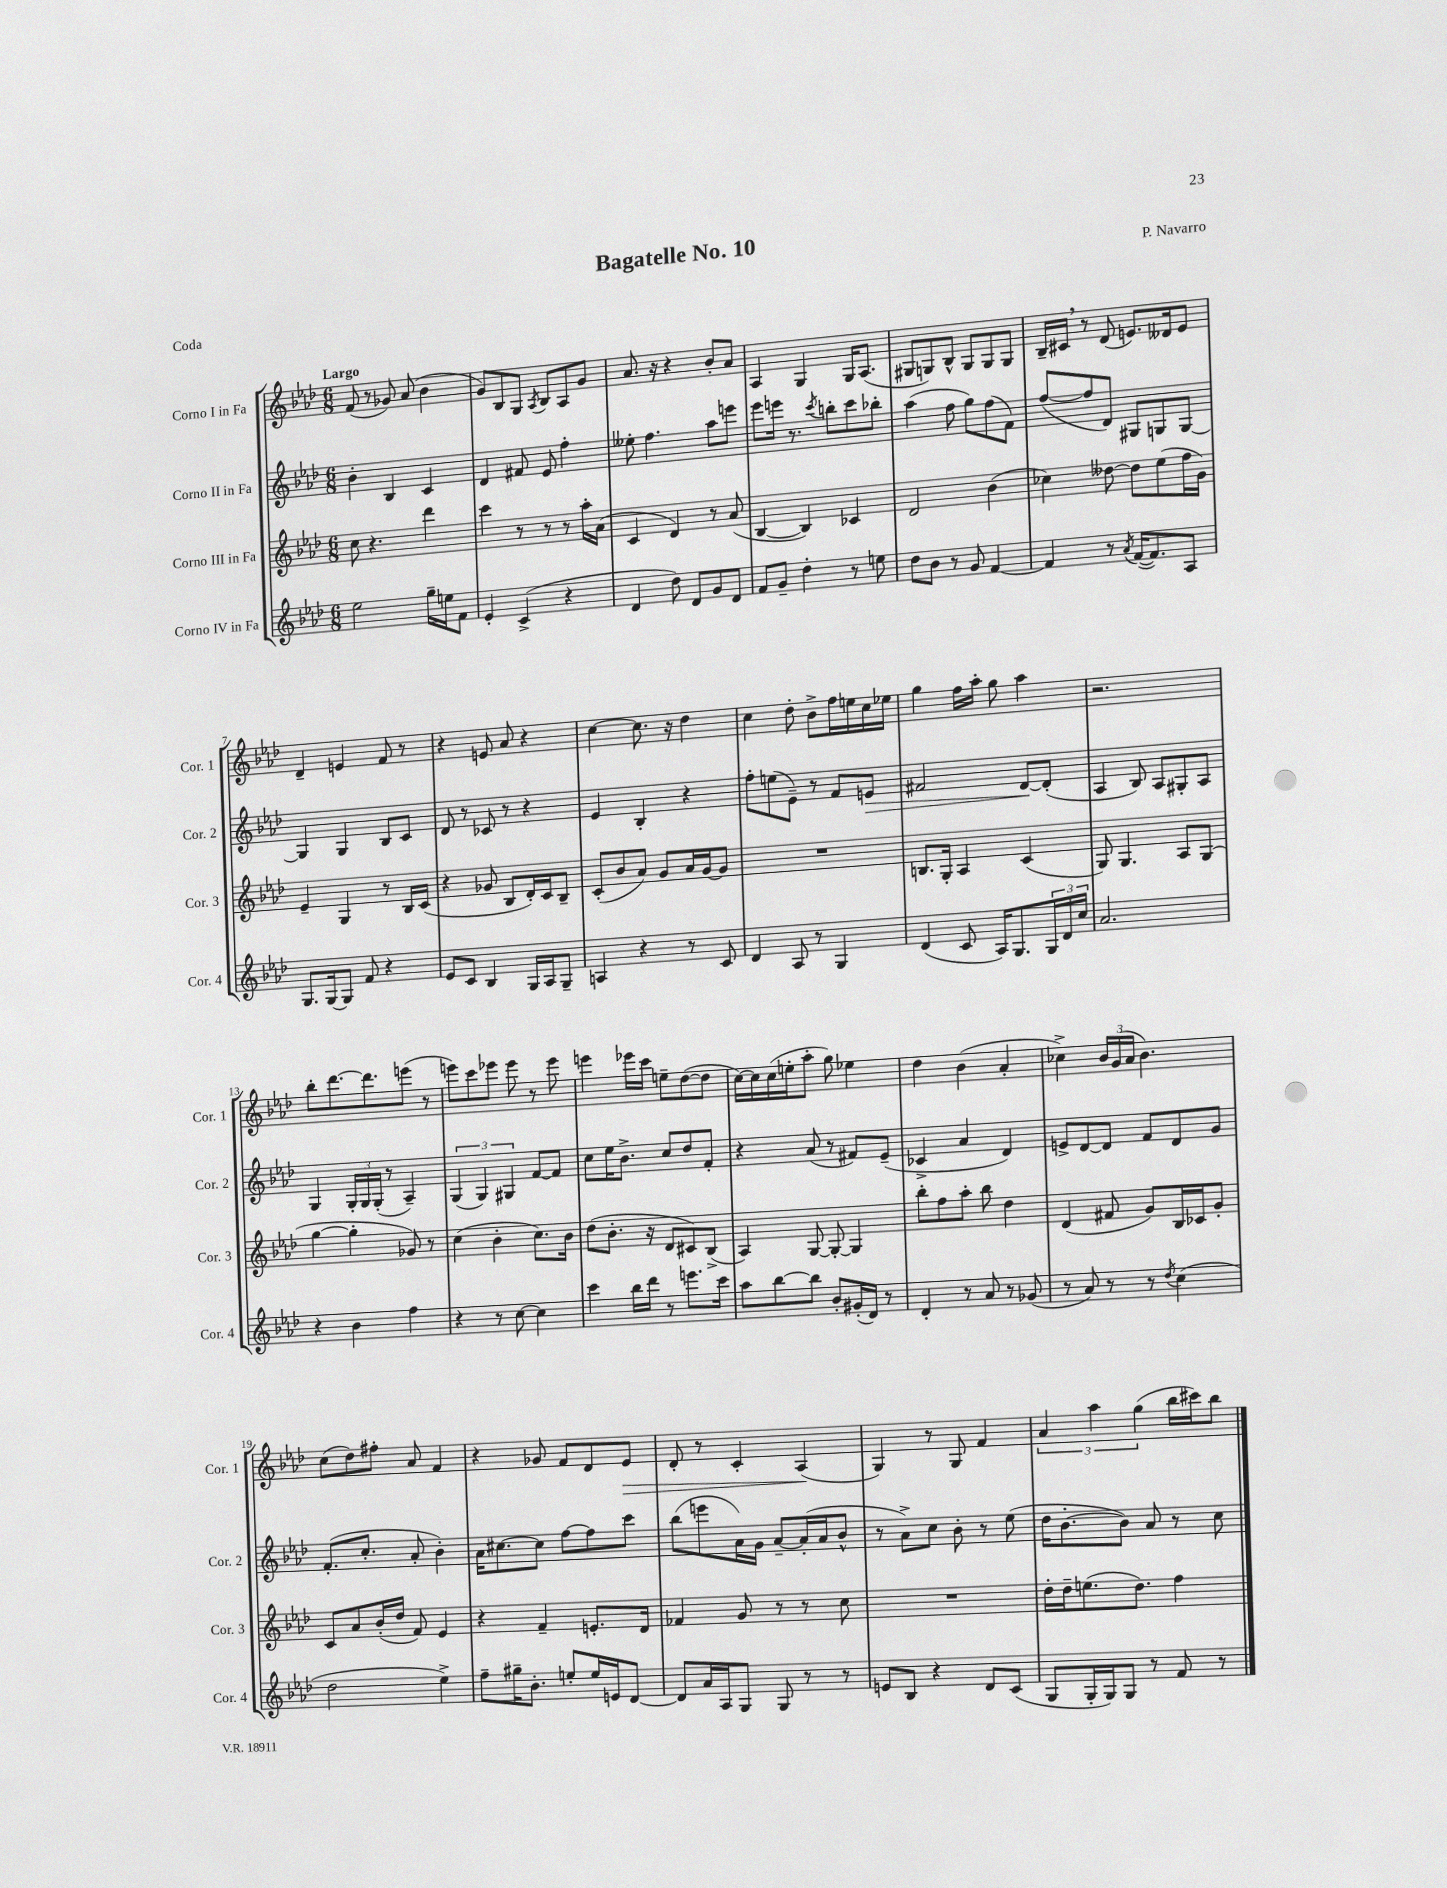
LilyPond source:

\header { title = "Bagatelle No. 10" composer = "P. Navarro" piece = "Coda" }
<<
\new StaffGroup <<
\new Staff = "s0" \with { instrumentName = "Corno I in Fa" shortInstrumentName = "Cor. 1" } {
    \clef treble \key aes \major \numericTimeSignature \time 6/8 \tempo "Largo"
    f'8( r8 ges'8) aes'8( bes'4 |
    g'8) bes8 g8 \acciaccatura { aes8 } bes8 aes8 g'8 |
    aes'8. r16 r4 bes'8-. aes'8 |
    aes4 g4 g16 aes8.( |
    gis8 g8) bes8-^ g8 g8 g8 |
    bes16-- cis'16 \breathe r8 des'8( e'8.) deses'16 e'8 |
    des'4-- e'4 f'8 r8 |
    r4 e'8 aes'8 r4 |
    c''4~ c''8. r16 des''4 |
    c''4 des''8-. bes'8-> f''16 e''16 c''16 ees''16 |
    g''4 f''16 aes''16-. g''8 aes''4 |
    r2. |
    bes''8-. des'''8.~ des'''8. e'''8( r8 |
    e'''8) c'''8 ees'''8 ees'''8 r8 ees'''8 |
    e'''4 ees'''16 c'''16 e''8-- des''8~( des''8 |
    c''16~) c''16 c''16( e''16-. aes''8-. g''8) ees''4 |
    des''4 bes'4( aes'4-. |
    ces''4->) \tuplet 3/2 { bes'16 g'16( aes'16 } bes'4.) |
    c''8( des''8) fis''8-. aes'8 f'4 |
    r4 ges'8 f'8 des'8 ees'8\> |
    des'8-. r8 c'4-. aes4\!( |
    g4) r8 g8 f'4 |
    \tuplet 3/2 { aes'4 aes''4 g''4( } bes''16 cis'''16) bes''8 \bar "|." |
}
\new Staff = "s1" \with { instrumentName = "Corno II in Fa" shortInstrumentName = "Cor. 2" } {
    \clef treble \key aes \major \numericTimeSignature \time 6/8
    bes'4-. bes4 c'4 |
    des'4 fis'8 ees'8 f''4-. |
    eeses''8-. f''4. aes''8 e'''8 |
    ees'''8 e'''16 r8. \acciaccatura { c'''8 } b''8-. c'''8 bes''8-. |
    aes''4( f''8 g''8) f''8( f'8) |
    f''8~( f''8 des'8) gis8 g8 g8~ |
    g4 g4 bes8 c'8 |
    des'8 r8 ces'8 r8 r4 |
    ees'4 bes4-. r4 |
    f''8-. e''8( ees'8--) r8 f'8 e'8\> |
    fis'2 des'8~\! des'8-.( |
    aes4 bes8) aes8 gis8-. aes8 |
    g4 \tuplet 3/2 { g16-. g16 g16-.( } r8 aes4--) |
    \tuplet 3/2 { g4( g4) gis4 } f'8~ f'8 |
    c''8 ees''16 bes'8.-> c''8 des''8 f'8-. |
    r4 aes'8( r8 fis'8) ees'8--( |
    ces'4-> aes'4 des'4) |
    e'8-> des'8~ des'8 f'8 des'8 g'8 |
    f'8.-.( c''8.-. aes'8-. bes'4-.) |
    aes'16 cis''8.~ cis''8 f''8~ f''8 c'''8 |
    bes''8( e'''8 aes'16) g'16 aes'8~-- aes'16-.( aes'16 bes'8-^ |
    r8 aes'8->) c''8 bes'8-. r8 ees''8( |
    des''16 bes'8.~-. bes'8) aes'8 r8 c''8 \bar "|." |
}
\new Staff = "s2" \with { instrumentName = "Corno III in Fa" shortInstrumentName = "Cor. 3" } {
    \clef treble \key aes \major \numericTimeSignature \time 6/8
    c''8 r4. des'''4 |
    c'''4 r8 r8 r8 aes''16-. aes'16( |
    c'4 des'4) r8 aes'8( |
    bes4~ bes4) ces'4 |
    des'2 bes'4( |
    ces''4) deses''8~ deses''8 ees''8( f''16 g'16) |
    ees'4-- g4 r8 bes16 c'16( |
    r4 ges'8 bes8 des'16-.) c'16 bes8-- |
    c'8-.( bes'8 aes'8) g'8 aes'16 g'16~ g'8 |
    R2. |
    b8. g16-. aes4 c'4( |
    g8) g4. aes8 g8( |
    g''4~ g''4-. ges'8) r8 |
    c''4( bes'4-. c''8.) bes'16 |
    des''8( bes'8.-. r16 des'8 cis'8) bes8->( |
    aes4) g8~ g8~-. g4 |
    bes''8-. f''8 aes''8-. bes''8 des''4 |
    des'4( fis'8 g'8) bes16 ces'16 g'8-. |
    c'8 aes'8 bes'16-.( des''16 f'8) ees'4 |
    r4 f'4-- e'8.-. des'16 |
    fes'4 g'8 r8 r8 c''8 |
    R2. |
    des''16-. des''16-- e''8.( des''8.) f''4 \bar "|." |
}
\new Staff = "s3" \with { instrumentName = "Corno IV in Fa" shortInstrumentName = "Cor. 4" } {
    \clef treble \key aes \major \numericTimeSignature \time 6/8
    ees''2 g''16-- e''16 f'8 |
    ees'4-. c'4->( r4 |
    des'4 des''8) des'8 g'8 des'8 |
    f'8 g'8-- des''4-. r8 e''8 |
    des''8 bes'8 r8 g'8 f'4~ |
    f'4 r8 \acciaccatura { aes'8 } f'16~( f'8.) aes8 |
    g8. g16~ g8 f'8 r4 |
    ees'8 c'8 bes4 g16 aes16 g8-- |
    a4 r4 r8 c'8 |
    des'4 aes8 r8 g4 |
    des'4( c'8 aes16) g8. \tuplet 3/2 { g16 des'16 c''16 } |
    aes'2. |
    r4 bes'4 f''4 |
    r4 r8 c''8~ c''4 |
    c'''4 bes''16 des'''16 r8 e'''8. c'''16 |
    aes''8 bes''8~ bes''8 bes'8-. gis'16-.( des'16) r8 |
    des'4-. r8 aes'8 r8 ges'8( |
    r8 aes'8) r8 r8 \acciaccatura { des''8 } c''4( |
    des''2 ees''4->) |
    f''8-- gis''16-- bes'8.-. e''8-. e''16 e'16 des'8~ |
    des'8 aes'16 aes16 g8 g8 r8 r8 |
    e'8 bes8 r4 des'8 c'8( |
    g8 g16-. g16) g8 r8 f'8 r8 \bar "|." |
}
>>
>>
